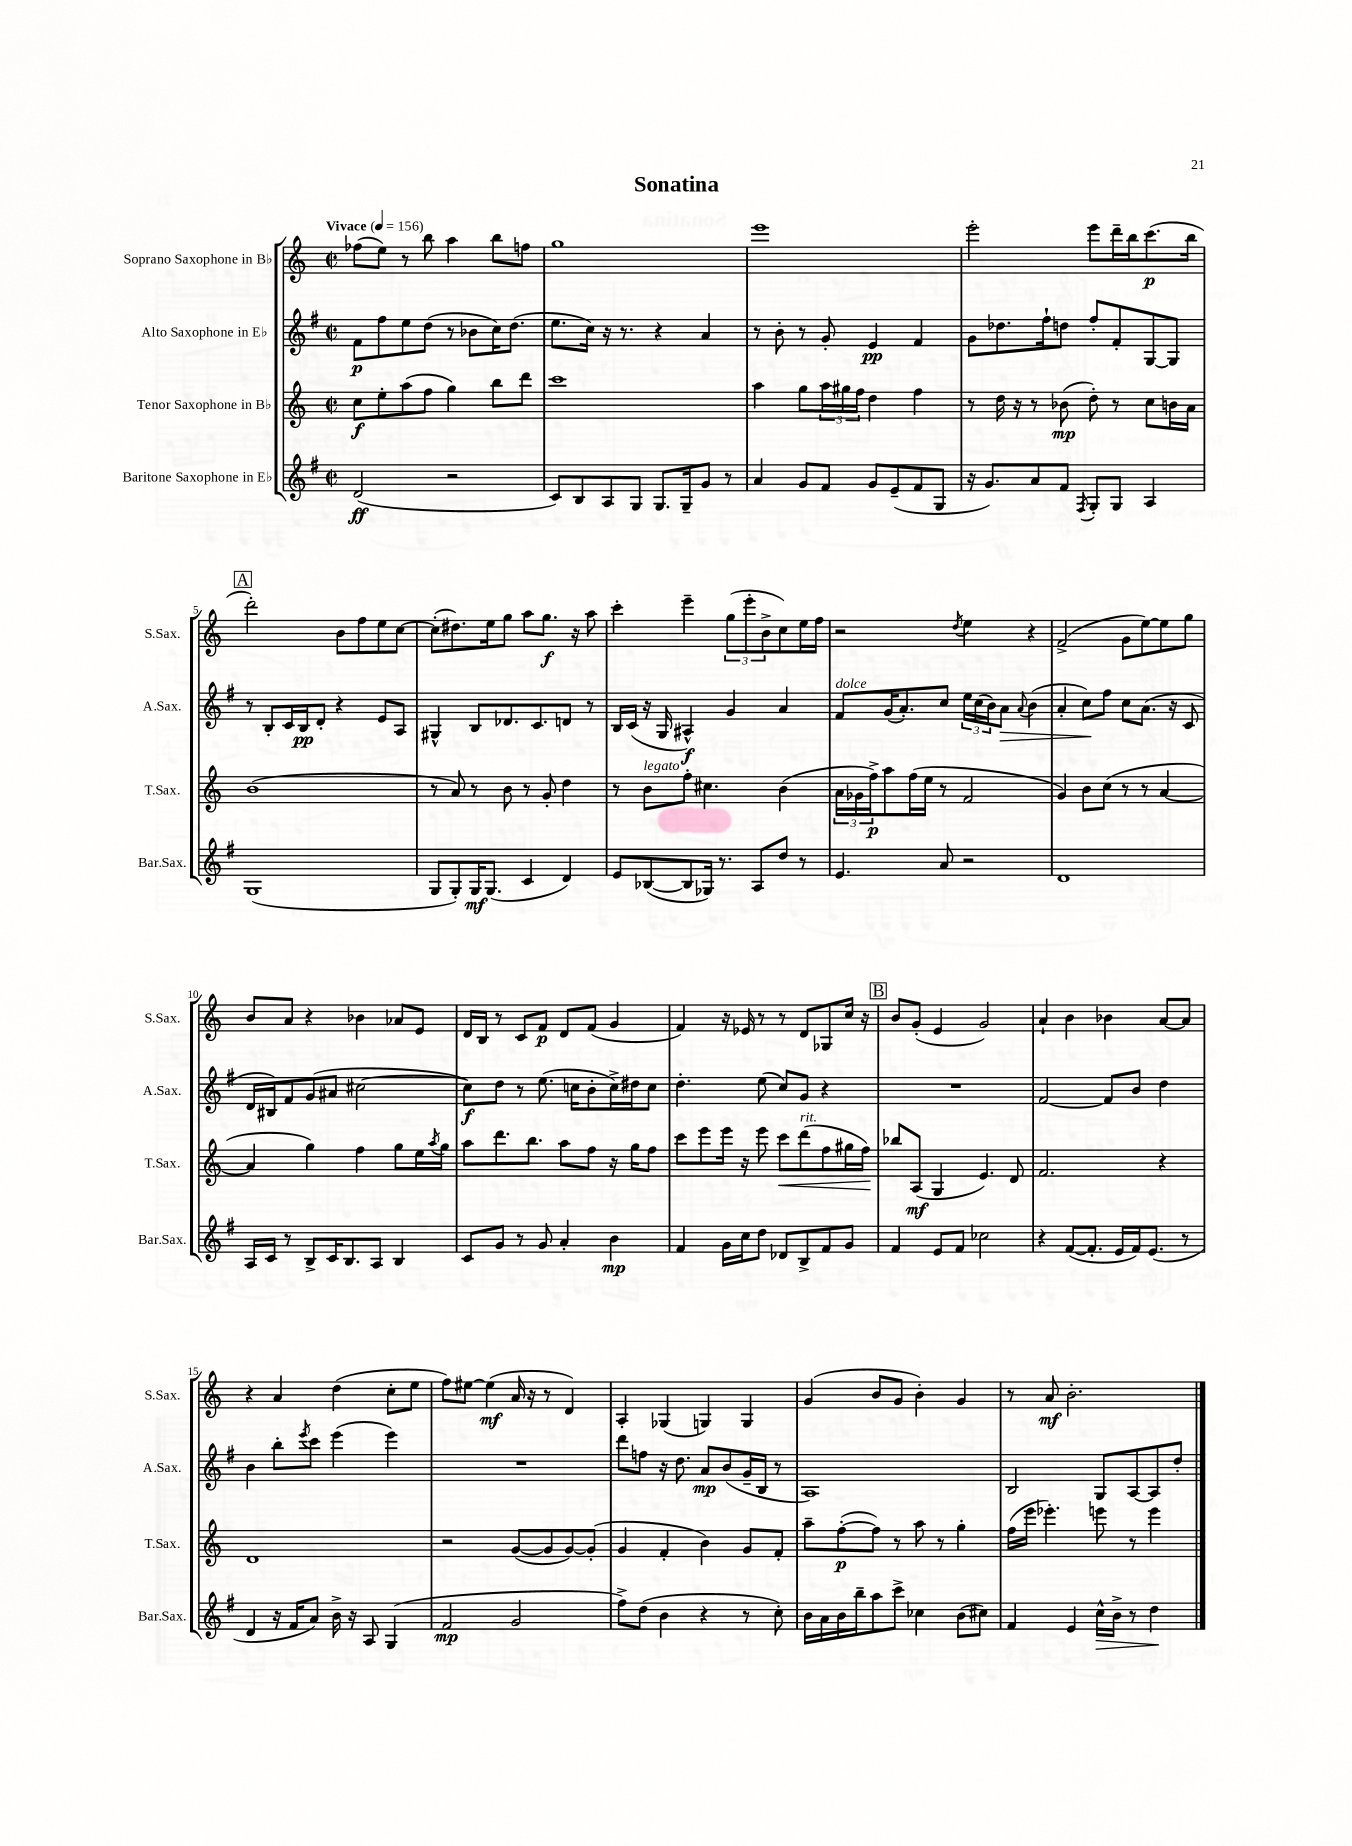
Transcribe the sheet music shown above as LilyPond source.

\header { title = "Sonatina" }
<<
\new StaffGroup <<
\new Staff = "s0" \with { instrumentName = "Soprano Saxophone in Bb" shortInstrumentName = "S.Sax." } {
    \clef treble \key c \major \defaultTimeSignature \time 2/2 \tempo "Vivace" 4 = 156
    fes''8( e''8) r8 b''8 a''4 b''8 f''8 |
    g''1 |
    e'''1 |
    e'''2-. e'''8 d'''16-- b''16 c'''8.\p( b''16 |
    \mark \markup { \box "A" } d'''2-.) b'8 f''8 e''8 c''8~ |
    c''8-.( dis''8.) e''16 g''8 a''8 g''8.\f r16 a''8 |
    c'''4-. e'''4-- \tuplet 3/2 { g''8( e'''8-. b'8-> } c''8) e''16 f''16 |
    r2 \acciaccatura { d''8 } e''4 r4 |
    f'2->( g'8 e''8~) e''8 g''8 |
    b'8 a'8 r4 bes'4 aes'8 e'8 |
    d'16 b16 r8 c'8 f'8\p d'8 f'8( g'4 |
    f'4) r16 ees'16 r8 r8 d'8 ges8 c''16 r16 |
    \mark \markup { \box "B" } b'8 g'8-.( e'4 g'2) |
    a'4-! b'4 bes'4 a'8~ a'8 |
    r4 a'4 d''4( c''8-. e''8 |
    f''8) eis''8~ eis''4\mf( a'16 r16 r8 d'4) |
    a4-. ges4( g4) g4 |
    g'4( b'8 g'8 b'4-.) g'4 |
    r8 a'8\mf b'2.-. \bar "|." |
}
\new Staff = "s1" \with { instrumentName = "Alto Saxophone in Eb" shortInstrumentName = "A.Sax." } {
    \clef treble \key g \major \defaultTimeSignature \time 2/2
    fis'8\p fis''8 e''8 d''8( r8 bes'8 c''16) d''8.( |
    e''8. c''16) r16 r8. r4 a'4 |
    r8 b'8-. r8 g'8-. e'4\pp fis'4 |
    g'8 des''8. fis''16-! d''8 fis''8-. fis'8-. g8~ g8 |
    \mark \markup { \box "A" } r8 b8-. c'16 b16\pp d'8-. r4 e'8 a8 |
    gis4-^ b8 des'8. c'8. d'8 r8 |
    b16 c'16( r16 g16 ais4-^\f) g'4 a'4 |
    fis'8^\markup { \italic "dolce" } g'16( a'8.-.) c''8 \tuplet 3/2 { e''16 c''16( b'16) } a'8\> \appoggiatura { a'8 } b'4( |
    a'4-. c''8\!) fis''8 c''8 a'8.( r16 c'8 |
    d'16 bis16) fis'8 g'8( ais'8 cis''2~ |
    cis''8\f) d''8 r8 e''8.( c''16 b'8-. c''16->) dis''16 c''8 |
    d''4.-. e''8( c''8) g'8 r4 |
    \mark \markup { \box "B" } R1 |
    fis'2~ fis'8 b'8 d''4 |
    b'4 b''8-. \acciaccatura { e'''8 } c'''8 e'''4( e'''4) |
    R1 |
    d'''8 f''8 r16 d''8. a'8\mp b'8( g'16-- b16 r8 |
    a1) |
    b2 g8 a8~ a8 d''8-. \bar "|." |
}
\new Staff = "s2" \with { instrumentName = "Tenor Saxophone in Bb" shortInstrumentName = "T.Sax." } {
    \clef treble \key c \major \defaultTimeSignature \time 2/2
    c''8\f e''8-. a''8( f''8 g''4) b''8 d'''8 |
    c'''1 |
    a''4 g''8 \tuplet 3/2 { a''16 gis''16 f''16 } d''4 f''4 |
    r8 d''16 r16 r8 bes'8\mp( d''8-.) r8 c''8 b'16 a'16 |
    \mark \markup { \box "A" } b'1( |
    r8 a'8) r8 b'8 r8 g'8-. d''4 |
    r8 b'8^\markup { \italic "legato" } f''8-. cis''4. b'4( |
    \tuplet 3/2 { a'16 ges'16 f''16->\p) } a''8 f''16( e''16 r8 f'2 |
    g'4) b'8 c''8( r8 r8 a'4~ |
    a'4 g''4) f''4 g''8 e''16 \acciaccatura { a''8 } g''16 |
    a''8 d'''8. b''8. a''8 f''8 r16 g''16 f''8 |
    c'''8 e'''8 e'''16 r16 e'''8 c'''8\< d'''8^\markup { \italic "rit." }( f''8 gis''16 f''16\!) |
    \mark \markup { \box "B" } bes''8 a8\mf( g4 e'4.) d'8 |
    f'2. r4 |
    d'1 |
    r2 g'8~( g'8 g'8~) g'8-.( |
    g'4 f'4-. b'4) g'8 f'8-. |
    a''8-- f''8~-.\p( f''8) r8 a''8 r8 g''4-. |
    f''16( e'''16 ees'''4.-.) e'''8 r8 e'''4 \bar "|." |
}
\new Staff = "s3" \with { instrumentName = "Baritone Saxophone in Eb" shortInstrumentName = "Bar.Sax." } {
    \clef treble \key g \major \defaultTimeSignature \time 2/2
    d'2\ff( r2 |
    c'8) b8 a8 g8 g8. g16-- g'8 r8 |
    a'4 g'8 fis'8 g'8 e'8--( fis'8 g8 |
    r16 g'8.) a'8 fis'8 \acciaccatura { fis8 } g8-. g8 a4 |
    \mark \markup { \box "A" } g1( |
    g8 g8-.) g16\mf g8.( c'4 d'4) |
    e'8 bes8~( bes8 ges16) r8. a8 d''8 r8 |
    e'4. a'8 r2 |
    d'1 |
    a16 c'16 r8 b8-> c'16 b8. a8 b4 |
    c'8 g'8 r8 g'8 a'4-. b'4\mp |
    fis'4 g'16 c''16 d''8 des'8 b8-> fis'8 g'8 |
    \mark \markup { \box "B" } fis'4 e'8 fis'8 ces''2 |
    r4 fis'8~( fis'8.-. e'16 fis'16) e'8.( r8 |
    d'4 r16 fis'16 a'8) b'16-> r16 a8 g4( |
    fis'2\mp g'2 |
    fis''8->) d''8( b'4 r4 r8 c''8-.) |
    b'16 a'16 b'16 b''16-- a''8 c'''8-> ces''4 b'8( cis''8) |
    fis'4 e'4 c''16-^\> b'16-> r8 d''4\! \bar "|." |
}
>>
>>
